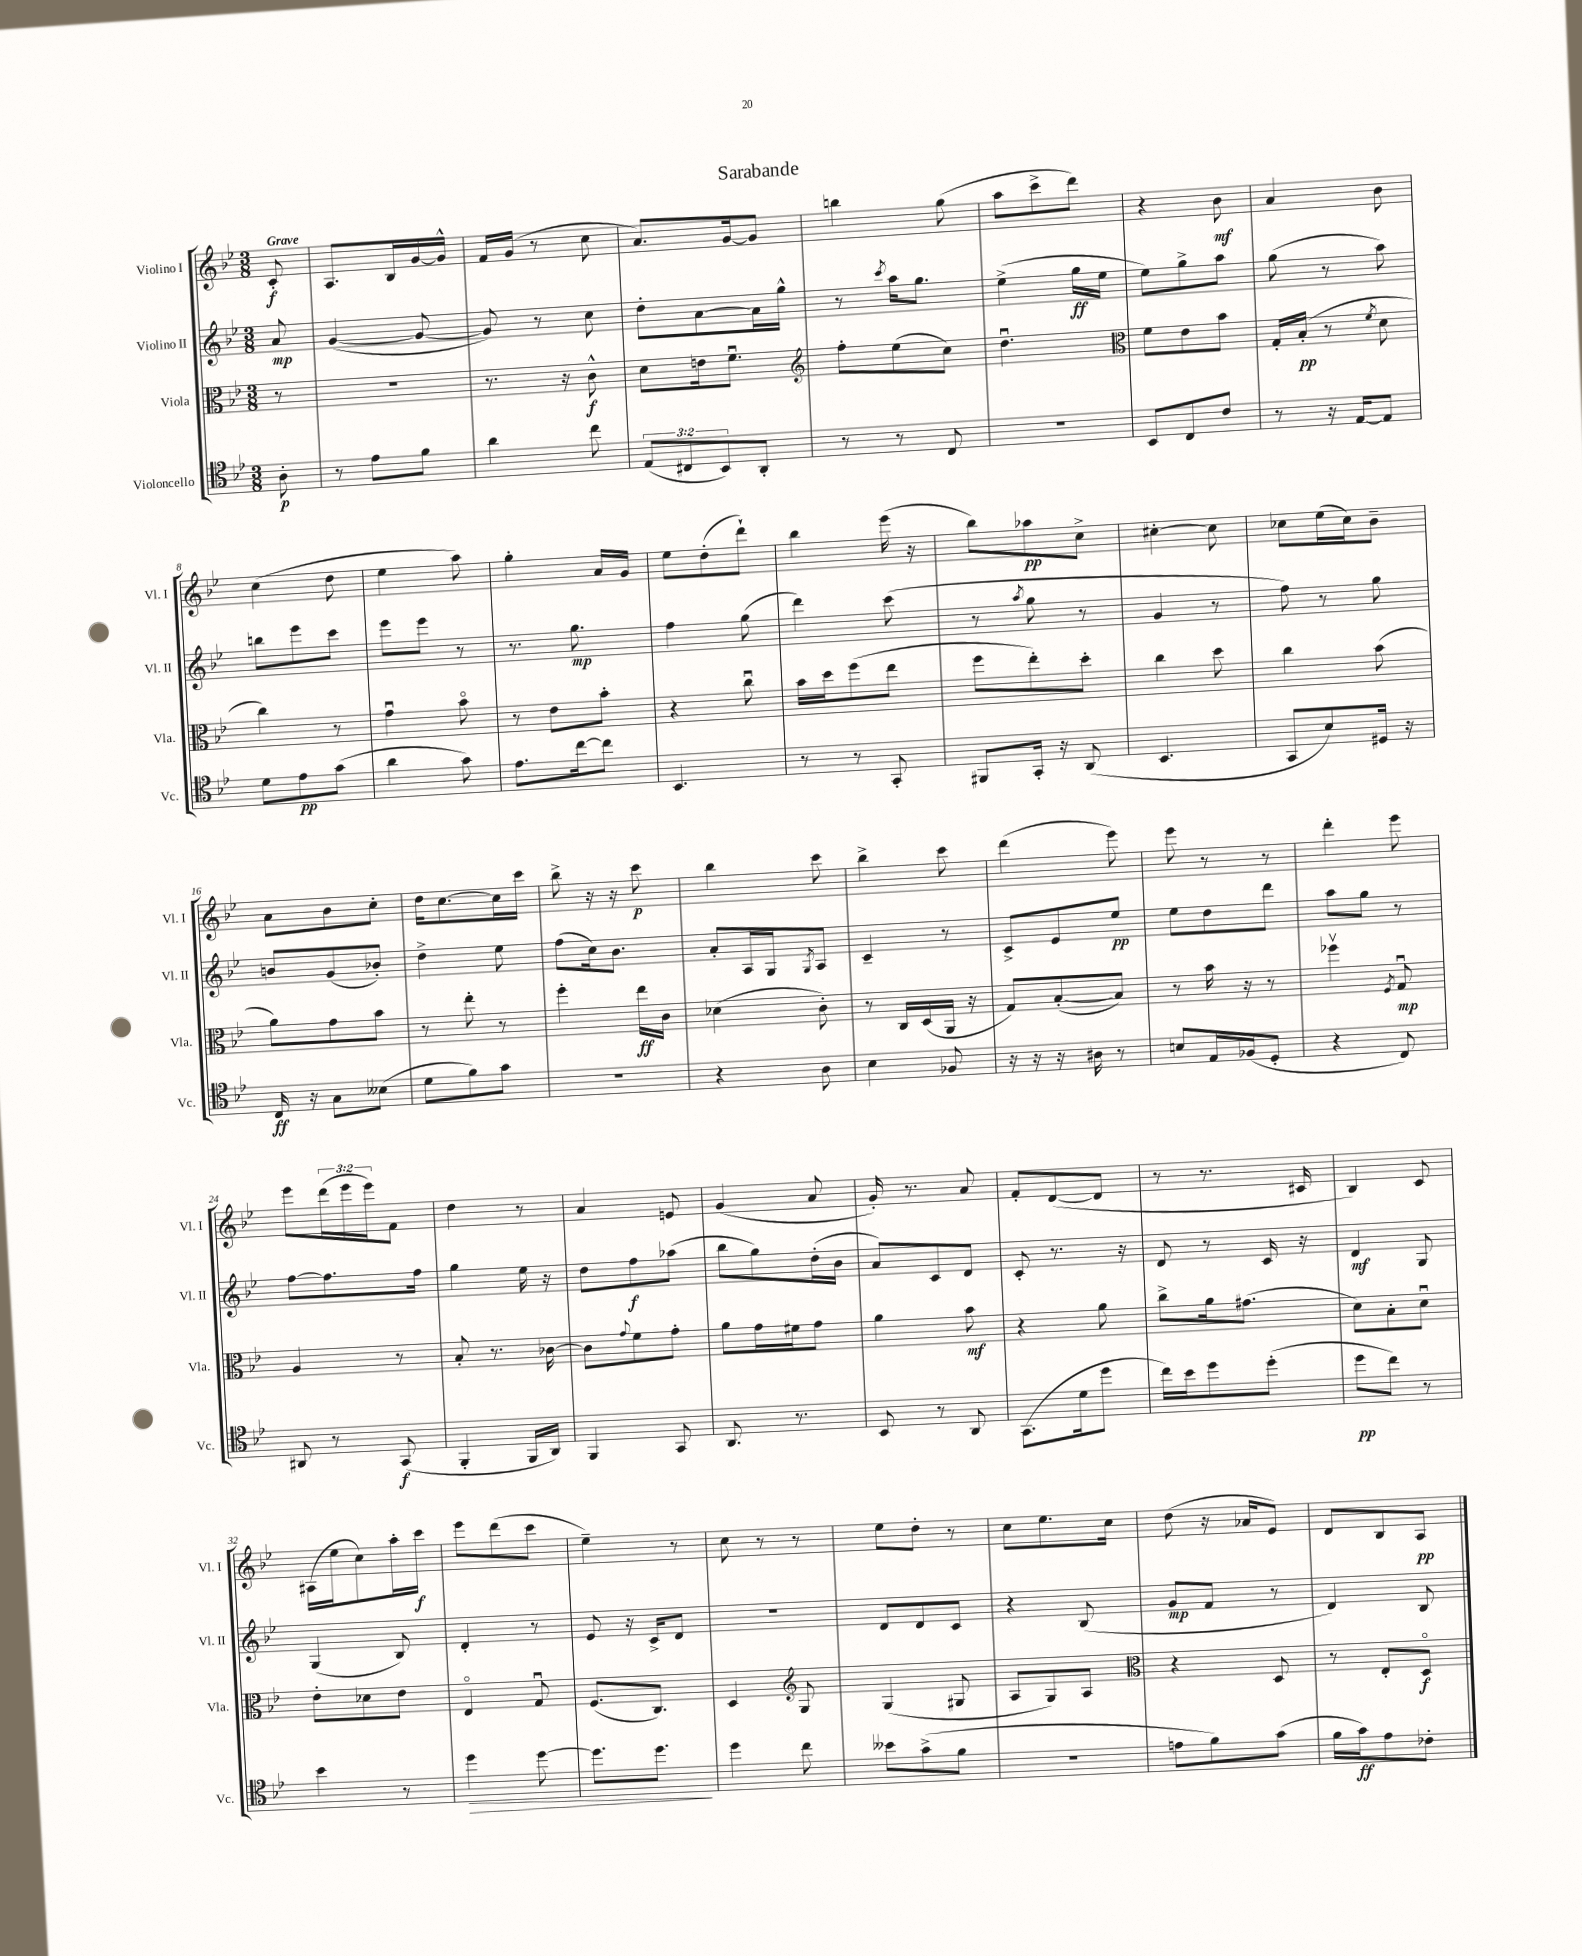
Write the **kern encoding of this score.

**kern	**kern	**kern	**kern
*staff4	*staff3	*staff2	*staff1
*clefC4	*clefC3	*clefG2	*clefG2
*k[b-e-]	*k[b-e-]	*k[b-e-]	*k[b-e-]
*M3/8	*M3/8	*M3/8	*M3/8
8A'\	8r	8a/	8c'/
=	=	=	=
8r	4.r	([4g/	8.A/L
8e-\L	.	.	.
.	.	.	16B-/L
8f\J	.	8g/_	[16g/
.	.	.	16g^^/]JJ
=	=	=	=
4a\	8.r	8g/])	16f/LL
.	.	.	(16g/JJ
.	.	8r	8r
.	16r	.	.
8cc\	8c^^\	8cc\	8cc\
=	=	=	=
(12E-/L	8d\L	8dd'\L	8.a/L)
12C#/	.	.	.
.	16e\k	[8a\	.
12BB-/)	.	.	.
.	8.fu\J	.	[16g/k
8AA'/J	.	16a\]L	8g/]J
.	.	16gg^^\JJ	.
=	=	=	=
*	*clefG2	*	*
8r	8ff'\L	8r	4bb\
.	.	8qccc/	.
8r	(8ee-\	16aa\LK	.
.	.	8.gg\J	.
8C/	8cc\J)	.	(8gg\
=	=	=	=
4.r	4.ddu\	(4ee-^\	8aa\L
.	.	.	8ccc^\
.	.	16gg\LL	8ddd\J)
.	.	16ee-\JJ	.
=	=	=	=
*	*clefC3	*	*
8BB-/L	8f\L	8ee-\L)	4r
8C/	8e-\	8gg^\	.
8c/J	8b-\J	8aa\J	8b-\
=	=	=	=
8r	16G'/LL	(8gg\	4a/
.	(16B-'/JJ	.	.
16r	8r	8r	.
[16E-/LK	.	.	.
.	8qf/	.	.
8E-/]J	8d\	8aa\)	8b-\
=	=	=	=
8d\L	4cc\)	8bb\L	(4cc\
8e-\	.	8eee-\	.
(8g\J	8r	8ccc\J	8dd\
=	=	=	=
4a\	4gu\	8eee-\L	4ee-\
.	.	8eee-\J	.
8g\)	8b-o\	8r	8aa\)
=	=	=	=
8.e-\L	8r	8.r	4gg'\
.	8e-\L	.	.
[16cc\k	.	8.gg\	.
8cc\]J	8b-'\J	.	16a/LL
.	.	.	16g/JJ
=	=	=	=
4.BB-/	4r	4ff\	8ee-\L
.	.	.	(8dd'\
.	8ccu\	(8gg\	8ddd`\J)
=	=	=	=
8r	16b-\LL	4ddd\)	4bb-\
.	16dd\J	.	.
8r	(8ff\	.	.
8GG'/	8ee-\J	(8ccc\	(16eee-\
.	.	.	16r
=	=	=	=
8FF#/L	8ff\L	8r	8bb-\L)
.	.	8qaa/	.
16GG'/Jk	8ee-'\)	8gg\	8aa-\
16r	.	.	.
(8AA/	8dd'\J	8r	8cc^\J
=	=	=	=
4.BB-/	4cc\	4g/	[4cc#'\
.	8dd\	8r	8cc#\]
=	=	=	=
8GG/L	4cc\	8ff\)	8cc-\L
8B-/)	.	8r	(16ee-\L
.	.	.	16cc-\J)
16D#/Jk	(8b-\	8gg\	8b-~\J
16r	.	.	.
=	=	=	=
16C/	8a\L)	8b/L	8a\L
16r	.	.	.
8G\L	8g\	(8g/	8b-\
(8B--\J	8b-\J	8b-'/J)	8cc'\J
=	=	=	=
8d\L	8r	4dd^\	16dd\LK
.	.	.	[8.cc\
8f\)	8ee-'\	.	.
8g\J	8r	8ee-\	16cc\]L
.	.	.	16ccc\JJ
=	=	=	=
4.r	4ff'\	(8ff\L	8bb-^\
.	.	16cc\k)	16r
.	.	8.b-\J	16r
.	16ee-\LL	.	8ccc\
.	16c\JJ	.	.
=	=	=	=
4r	(4d-\	8a'/L	4bb-\
.	.	16A/L	.
.	.	16G/J	.
.	.	8qG/	.
8A\	8c'\)	8A/J	8ccc\
=	=	=	=
4B-\	8r	4c~/	4bb-^\
.	16C/LL	.	.
.	(16D/	.	.
8F-/	16AA/JJ	8r	8ccc\
.	16r	.	.
=	=	=	=
16r	8G/L)	8c^/L	(4ddd\
16r	.	.	.
16r	([8B-'/	8e-/	.
16A#\	.	.	.
8r	8B-/]J)	8ee-/J	8eee-\)
=	=	=	=
8B/L	8r	8ee-\L	8eee-\
16E-/L	16b-\	8dd\	8r
(16F-/J	16r	.	.
8D'/J	8r	8ddd\J	8r
=	=	=	=
4r	4ff-v\	8aa\L	4ddd'\
.	.	8gg\J	.
.	8qF/	.	.
8C/)	8Gu/	8r	8eee-\
=	=	=	=
8AA#/	4A/	[8ff\L	8eee-\L
8r	.	8.ff\]	(24ddd\L
.	.	.	24eee-\
.	.	.	24eee-\J)
(8GG/	8r	.	8f\J
.	.	16ff\Jk	.
=	=	=	=
4FF'/	8B-'/	4gg\	4dd\
.	8.r	.	.
16FF/LL	.	16ee-\	8r
16AA/JJ)	[16c-\	16r	.
=	=	=	=
4FF/	8c-\]L	8dd\L	4a/
.	8qqg/	.	.
.	8f\	8ff\	.
8GG/	8g'\J	(8aa-\J	8e/
=	=	=	=
8.AA/	8a\L	8bb-\L	(4g/
.	16g\L	8gg\)	.
8.r	16f#\J	.	.
.	8g\J	(16dd'\L	8a/
.	.	16b-\JJ	.
=	=	=	=
8BB-/	4a\	8a/L)	16g'/)
.	.	.	8.r
8r	.	8c/	.
8AA/	8b-\	8d/J	8a/
=	=	=	=
(8.GG\L	4r	8c'/	8f'/L
.	.	8.r	([8d/
16d\k	.	.	.
8dd\J	8a\	.	8d/]J
.	.	16r	.
=	=	=	=
16cc\LL)	8cc^\L	8d/	8r
16b-\J	.	.	.
8dd\	16a\k	8r	8.r
.	(8.g#\J	.	.
(8dd'\J	.	16c/	.
.	.	16r	16c#/
=	=	=	=
8dd\L	8d\L)	4d/	4B-/)
8cc\J)	8B-'\	.	.
8r	8du\J	8G/	8c/
=	=	=	=
4b-\	8e-'\L	(4G/	(16A#\LL
.	.	.	16ee-\J
.	8d-\	.	8cc\)
8r	8e-\J	8B-/)	16aa'\L
.	.	.	16ccc\JJ
=	=	=	=
4dd\	4E-o/	4d'/	8eee-\L
.	.	.	(8ddd\
[8dd\	8Gu/	8r	8ccc\J
=	=	=	=
8.dd\]L	(8.F/L	8e-/	4ee-~\)
.	.	16r	.
8.dd\J	8.C/J)	16c^/LK	.
.	.	8d/J	8r
=	=	=	=
4dd\	4D/	4.r	8cc\
.	.	.	8r
*	*clefG2	*	*
8cc\	8G/	.	8r
=	=	=	=
8b--\L	(4G/	8d/L	8ee-\L
(8g^\	.	8d/	8dd'\J
8f\J	8G#/	8c/J	8r
=	=	=	=
4.r	8A/L	4r	8cc\L
.	8G/)	.	8.ee-\
.	8A/J	(8B-/	.
.	.	.	16cc\Jk
=	=	=	=
*	*clefC3	*	*
8e\L	4r	8g/L	(8dd\
8f\)	.	8f/J	16r
.	.	.	16a-/LK
(8g\J	8D/	8r	8e-/J)
=	=	=	=
16f\LL	8r	4d/)	8d/L
16g\J)	.	.	.
8e-\	8E-'/L	.	8B-/
8c-'\J	8Do/J	8B-/	8A/J
==	==	==	==
*-	*-	*-	*-
